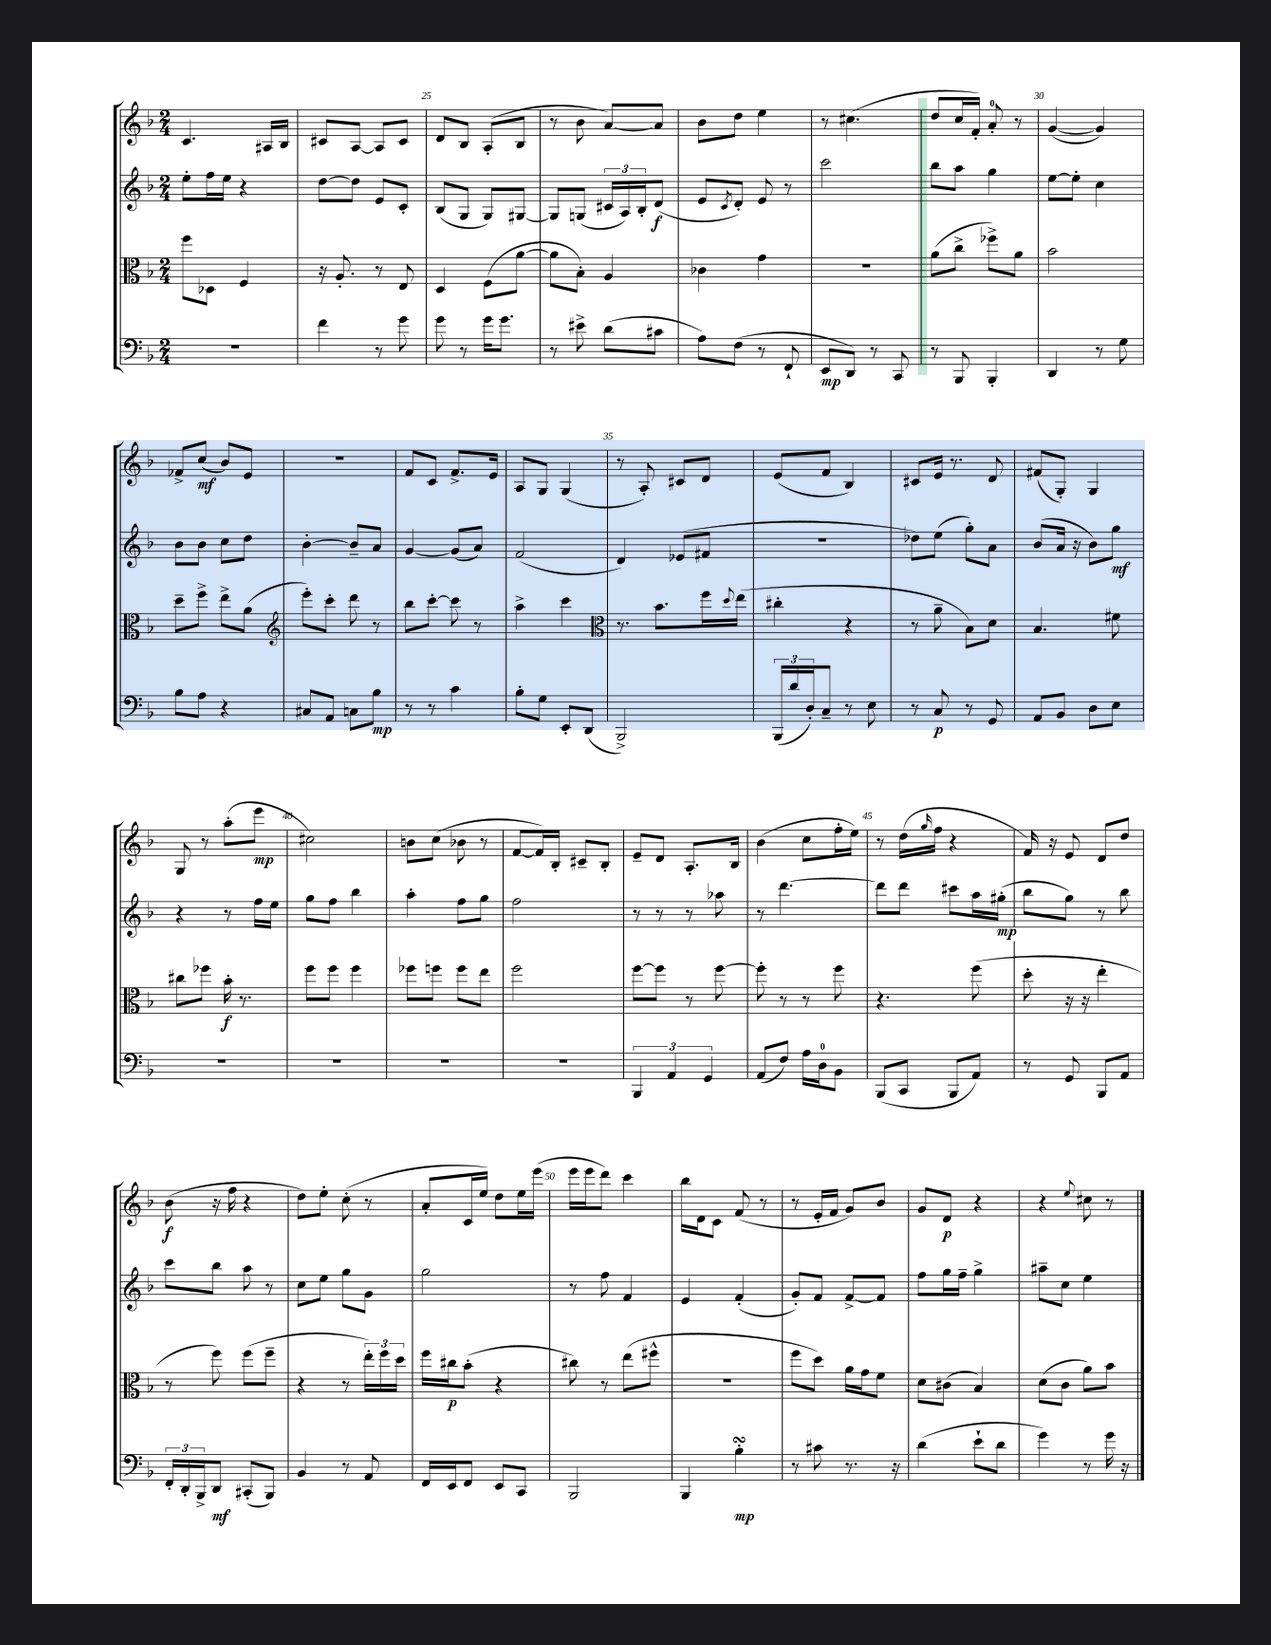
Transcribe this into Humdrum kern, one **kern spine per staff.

**kern	**kern	**kern	**kern
*staff4	*staff3	*staff2	*staff1
*clefF4	*clefC3	*clefG2	*clefG2
*k[b-]	*k[b-]	*k[b-]	*k[b-]
*M2/4	*M2/4	*M2/4	*M2/4
2r	8ff\L	8ee'\L	4.c/
.	8D-\J	16ff\L	.
.	.	16ee\JJ	.
.	4F/	4r	.
.	.	.	16A#/LL
.	.	.	16B-/JJ
=	=	=	=
4f\	16r	[8dd\L	8c#/L
.	8.A'/	.	.
.	.	8dd\]J	[8A/J
8r	8r	8e/L	8A/]L
8g\	8E/	8c'/J	8c#/J
=	=	=	=
8g\	4D/	(8B-/L	8d/L
8r	.	8G/J	8B-/J
16g\LK	(8F\L	8G/L)	(8A'/L
8.g\J	.	.	.
.	[8a\J	[8G#/J	8B-/J
=	=	=	=
8r	8a\]L	8G#/]L	8r
8e#^\	8B-'\J)	(8G/J	8b-\
(8d\L	4A/	24c#/LL	[8a/L)
.	.	24A/)	.
.	.	24B-'/J	.
8c#\J	.	(8d/J	8a/]J
=	=	=	=
8A\L)	4c-\	8e/L	8b-\L
.	.	8qc/	.
(8F\J	.	8d'/J)	8dd\J
8r	4g\	8e/	4ee\
8FF`/	.	8r	.
=	=	=	=
8EE/L	2r	2ccc\	8r
8DD/J)	.	.	(4.cc#\
8r	.	.	.
8CC/	.	.	.
=	=	=	=
8r	(8a\L	8bb-\L	8dd/L
8BBB-/	8cc^\J	8aa\J	16cc/L
.	.	.	16f'/JJ)
4BBB-'/	8ff-^\L)	4gg\	8a'/
.	8a\J	.	8r
=	=	=	=
4DD/	2b-\	[8ee\L	([4g/
.	.	8ee'\]J	.
8r	.	4cc\	4g/])
8G\	.	.	.
=	=	=	=
8B-\L	8dd~\L	8b-\L	8f-^/L
8A\J	8ff^\J	8b-\J	(8cc/J
4r	8ee^\L	8cc\L	8b-/L)
.	(8a\J	8dd\J	8e/J
=	=	=	=
*	*clefG2	*	*
8C#/L	8eee'\L)	[4b-'\	2r
8AA/J	8ccc'\J	.	.
8C\L	8ddd\	8b-~/]L	.
8B-\J	8r	8a/J	.
=	=	=	=
8r	8bb-\L	[4g/	8f/L
8r	[8ccc'\J	.	8c/J
4c\	8ccc\]	(8g/]L	8.f^/L
.	8r	8a/J)	.
.	.	.	16e/Jk
=	=	=	=
8B-'\L	4aa^\	(2f/	8A/L
8G\J	.	.	8G/J
8EE'/L	4ccc\	.	(4G/
(8DD/J	.	.	.
=	=	=	=
*	*clefC3	*	*
2BBB-^/)	8.r	4d/)	8r
.	.	.	8A'/)
.	8.b-\L	.	.
.	.	(8e-/L	8c#/L
.	16ff\L	8f#/J	8d/J
.	8qqdd/	.	.
.	(16ee\JJ	.	.
=	=	=	=
(24BBB-/LL	4cc#'\	2r	(8e/L
24d/	.	.	.
24D'/J)	.	.	.
8C~/J	.	.	8f/J
8r	4r	.	4B-/)
8E\	.	.	.
=	=	=	=
8r	8r	8dd-\L)	8c#/L
8C/	8a~\	(8ee\J	16e/Jk
.	.	.	8.r
8r	8B-\L)	8gg'\L)	.
8GG/	8d\J	8a\J	8d/
=	=	=	=
8AA/L	4.B-/	(8b-/L	(8f#/L
8BB-/J	.	16a/Jk	8G'/J)
.	.	16r	.
8D\L	.	8b-\L)	4G/
8E\J	8f#\	8gg\J	.
=	=	=	=
2r	8cc#\L	4r	8G/
.	8ff-\J	.	8r
.	16b-'\	8r	(8aa'\L
.	8.r	.	.
.	.	16ff\LL	8eee\J
.	.	16ee\JJ	.
=	=	=	=
2r	8ff\L	8gg\L	2cc#\)
.	8ff\J	8ff\J	.
.	4ff\	4bb-\	.
=	=	=	=
2r	8ff-\L	4aa'\	8b\L
.	8ff\J	.	(8cc\J
.	8ff\L	8ff\L	8b-\
.	8ee\J	8gg\J	8r
=	=	=	=
2r	2ff\	2ff\	[8f/L
.	.	.	16f/]L)
.	.	.	16B-'/JJ
.	.	.	8c#~/L
.	.	.	8B-'/J
=	=	=	=
6BBB-/	[8ff\L	8r	8e~/L
.	8ff\]J	8r	8d/J
6AA/	.	.	.
.	8r	8r	8.A'/L
6GG/	.	.	.
.	[8ff\	8aa-\	.
.	.	.	16B-/Jk
=	=	=	=
(8AA/L	8ff'\]	8r	(4b-\
8F/J)	8r	[4.ddd\	.
16A\LL	8r	.	8cc\L
16D\J	.	.	.
8BB-\J	8ff\	.	16ff'\L
.	.	.	16ee\JJ)
=	=	=	=
(8BBB-/L	4.r	8ddd\]L	8r
8CC/J	.	8ddd\J	(16dd\LL
.	.	.	16qqgg/
.	.	.	16ff\JJ
8BBB-/L	.	8ccc#\L	4r
8AA/J)	(8ff\	16aa\L	.
.	.	(16gg#'\JJ	.
=	=	=	=
8r	8dd'\	8bb-\L	16f/)
.	.	.	16r
8GG/	16r	8gg\J)	8e/
.	16r	.	.
8BBB-/L	4ee'\	8r	8d/L
8AA/J	.	8bb-\	8dd/J
=	=	=	=
24FF'/LL	8r	8ccc\L	(8b-\
24DD'/	.	.	.
24BBB-^/J	.	.	.
8DD/J	8ff\)	8bb-\J	16r
.	.	.	16ff\
(8CC#'/L	(8ff\L	8aa\	4r
8BBB-/J)	8ff~\J	8r	.
=	=	=	=
4BB-/	4r	8cc\L	8dd\L)
.	.	8ee\J	8ee'\J
8r	8r	8gg\L	(8cc'\
8AA/	24ee'\LL)	8g\J	8r
.	24ff\	.	.
.	24dd\JJ	.	.
=	=	=	=
16FF/LL	16ff\LL	2gg\	8a'/L
16EE/J	16cc#\J	.	.
8FF/J	(8b-'\J	.	16c/L
.	.	.	16ee/JJ)
8EE/L	4r	.	8dd\L
8CC/J	.	.	16ee\L
.	.	.	(16eee\JJ
=	=	=	=
2BBB-/	8cc#\)	8r	16eee\LL
.	.	.	16eee\J
.	8r	8ff\	8ddd\J)
.	(8ee\L	4f/	4ccc\
.	8ff#^^\J	.	.
=	=	=	=
4BBB-/	2r	4e/	16bb-\LL
.	.	.	16d\J
.	.	.	8c\J
4B-'\	.	(4f'/	(8f/
.	.	.	8r
=	=	=	=
8r	8ff\L	8g'/L)	8r
8c#\	8dd\J)	8f/J	16e'/LL
.	.	.	16f/JJ
8.r	16a\LL	[8f^/L	8g/L)
.	16g\J	.	.
.	8f\J	8f/]J	8b-/J
16r	.	.	.
=	=	=	=
(4d\	8d\L	8ff\L	8g/L
.	(8c#\J	16gg\L	8d/J
.	.	16ff~\JJ	.
8e`\L	4B-/)	4gg^\	4r
8d\J	.	.	.
=	=	=	=
4g\)	(8d\L	8aa#~\L	4r
.	8c\J	8cc\J	.
.	.	.	8qqee/
8r	8a\L)	4ee\	8cc#\
16g\	8b-\J	.	8r
16r	.	.	.
==	==	==	==
*-	*-	*-	*-
